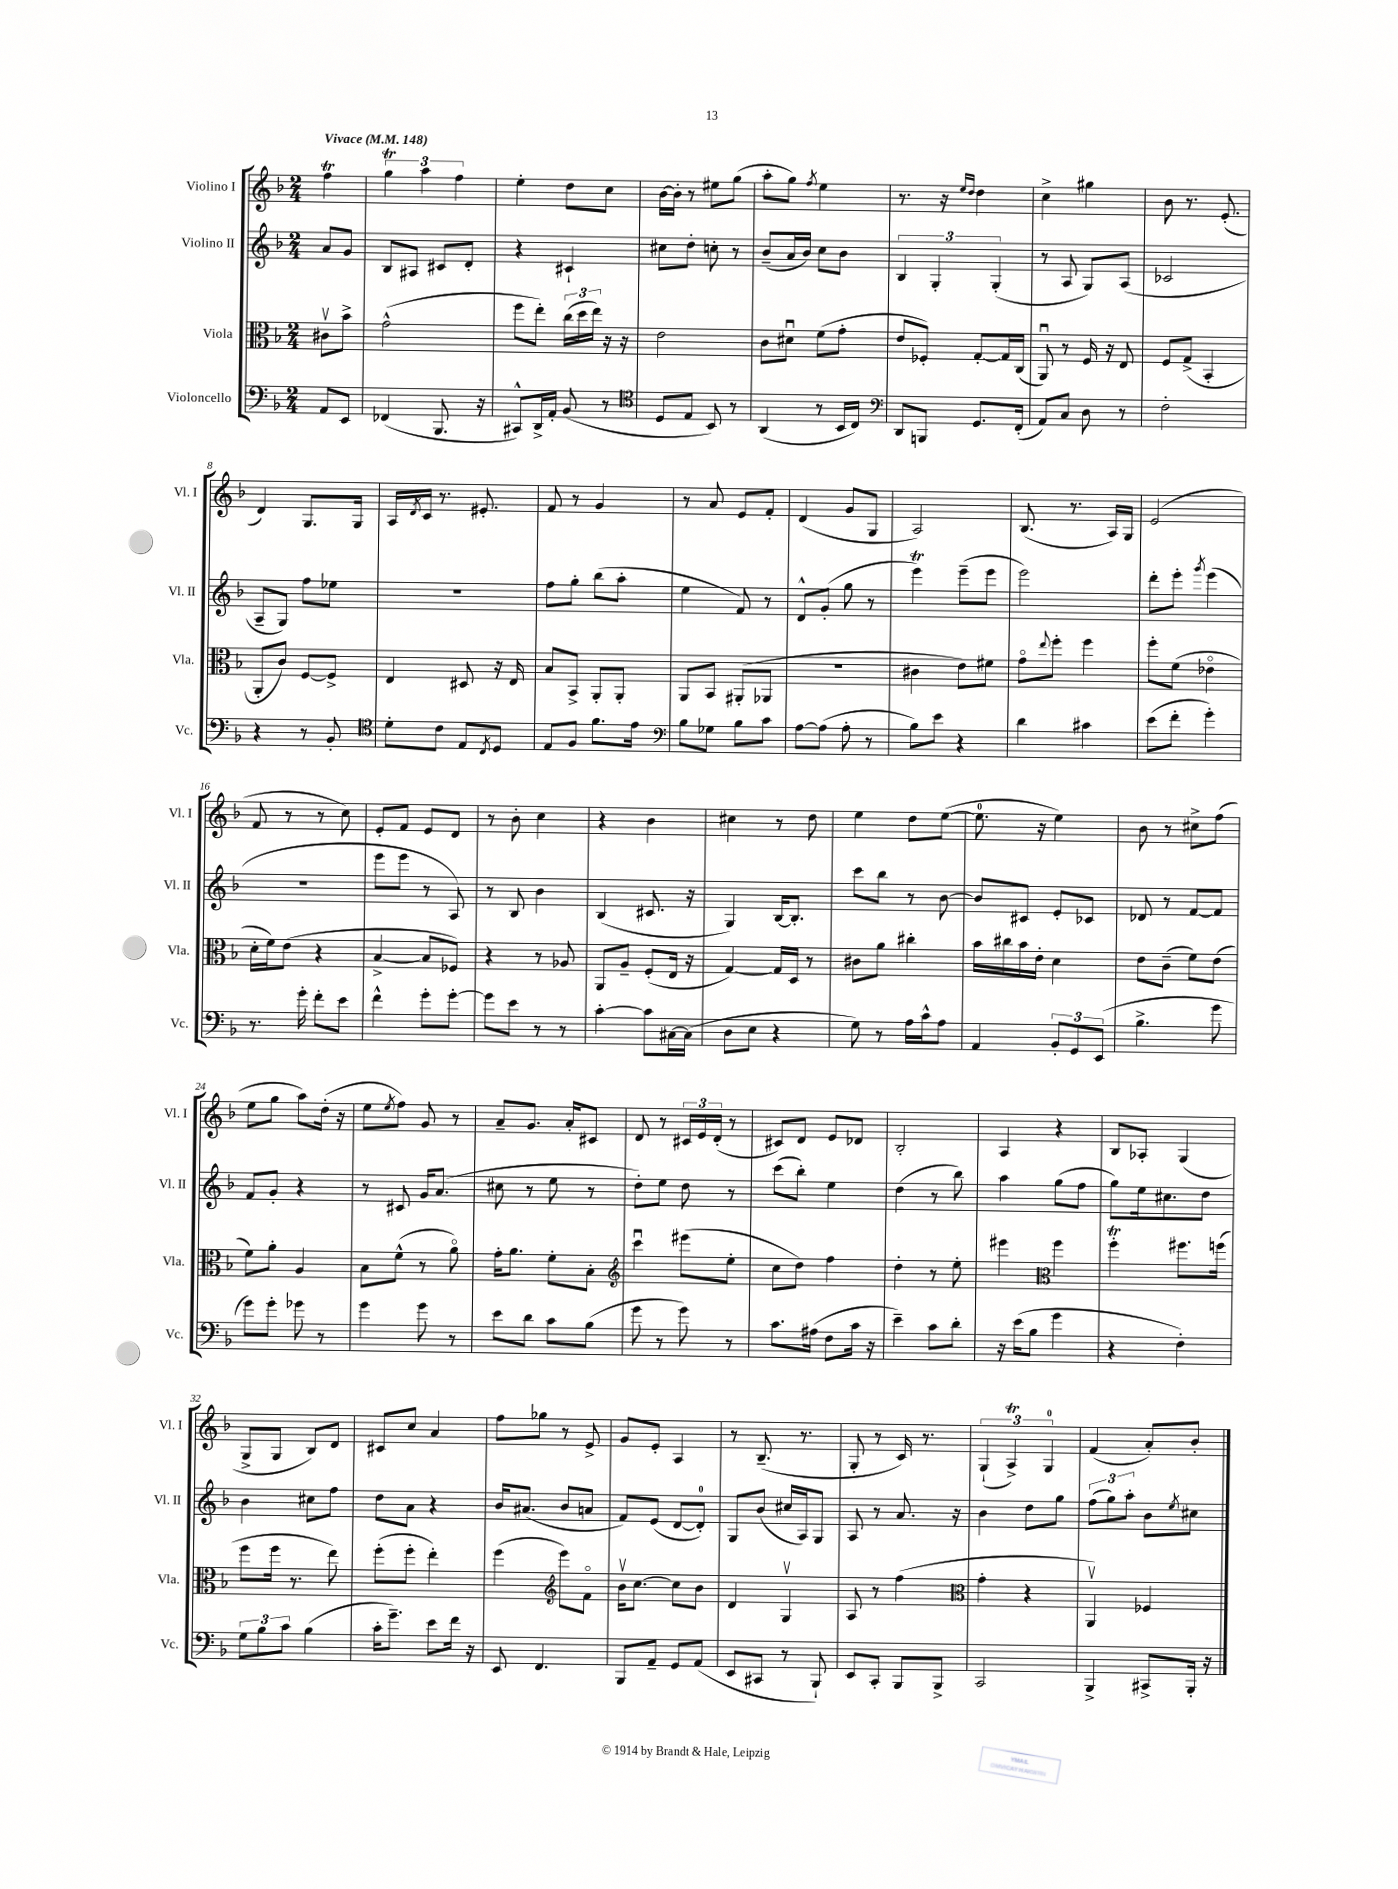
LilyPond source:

<<
\new StaffGroup <<
\new Staff = "s0" \with { instrumentName = "Violino I" shortInstrumentName = "Vl. I" } {
    \clef treble \key f \major \numericTimeSignature \time 2/4 \partial 4 \tempo "Vivace" 4 = 148
    f''4\trill |
    \tuplet 3/2 { g''4\trill a''4 f''4 } |
    e''4-. d''8 c''8 |
    bes'16~ bes'16-. r8 eis''8 g''8( |
    a''8-. g''8) \acciaccatura { f''8 } e''4 |
    r8. r16 \grace { e''16 d''16 } d''4 |
    c''4-> gis''4 |
    bes'8 r8. e'8.-.( |
    d'4) g8. g16 |
    a16 \acciaccatura { d'8 } c'16 r8. eis'8.-. |
    f'8 r8 g'4 |
    r8 a'8 e'8 f'8-. |
    d'4( g'8 g8 |
    a2) |
    bes8.( r8. a16) g16 |
    e'2( |
    f'8 r8 r8 c''8) |
    e'8-. f'8 e'8 d'8 |
    r8 bes'8-. c''4 |
    r4 bes'4 |
    cis''4 r8 d''8 |
    e''4 d''8 e''8~( |
    e''8.-0 r16 e''4) |
    bes'8 r8 cis''8-> f''8( |
    e''8 g''8 a''8) d''16-.( r16 |
    e''8 \acciaccatura { e''8 } f''8) g'8 r8 |
    a'8-- g'8. a'16-. cis'8 |
    d'8 r8 \tuplet 3/2 { cis'16 e'16 d'16-.( } r8 |
    cis'8) d'8 e'8 des'8 |
    bes2-. |
    a4 r4 |
    bes8 aes8-. g4( |
    g8-> g8 bes8) d'8 |
    cis'8 c''8 a'4 |
    f''8 ges''8 r8 e'8-> |
    g'8 e'8-. a4 |
    r8 bes8.--( r8. |
    g8-. r8 c'16) r8. |
    \tuplet 3/2 { g4-!( a4->\trill) g4-0 } |
    f'4( a'8-.) bes'8-. \bar "|." |
}
\new Staff = "s1" \with { instrumentName = "Violino II" shortInstrumentName = "Vl. II" } {
    \clef treble \key f \major \numericTimeSignature \time 2/4 \partial 4
    a'8 g'8 |
    bes8 ais8 cis'8 d'8-. |
    r4 cis'4-! |
    cis''8 d''8-. c''8-. r8 |
    bes'8--( a'16 bes'16) c''8 bes'8 |
    \tuplet 3/2 { bes4 g4-. g4-.( } |
    r8 a8 g8) a8( |
    ces'2 |
    a8-- g8) f''8 ees''8 |
    R2 |
    f''8 g''8-. bes''8( a''8-. |
    e''4 f'8) r8 |
    d'8-^ g'8-.( g''8 r8 |
    e'''4\trill) e'''8--( e'''8 |
    e'''2) |
    d'''8-. e'''8-. \acciaccatura { g'''8 } e'''4( |
    r2 |
    e'''8 e'''8 r8 a8) |
    r8 bes8 bes'4 |
    bes4( cis'8. r16 |
    g4) bes16~ bes8.-. |
    c'''8 bes''8 r8 bes'8~ |
    bes'8 cis'8 e'8-. ces'8 |
    des'8 r8 f'8~ f'8 |
    f'8 g'8-. r4 |
    r8 cis'8 g'16 a'8.( |
    cis''8 r8 e''8 r8 |
    d''8-.) e''8 d''8 r8 |
    c'''8( bes''8-.) e''4 |
    d''4( r8 bes''8) |
    a''4 g''8( f''8 |
    g''8) e''16 cis''8. d''8 |
    bes'4 cis''8 f''8 |
    d''8 a'8 r4 |
    bes'16 ais'8.( bes'8 a'8 |
    f'8) e'8( d'8~ d'8-0-.) |
    g8 bes'8( cis''16 a16) g8 |
    a8 r8 a'8. r16 |
    bes'4 d''8 g''8 |
    \tuplet 3/2 { f''8( g''8) a''8-. } bes'8 \acciaccatura { e''8 } cis''8 \bar "|." |
}
\new Staff = "s2" \with { instrumentName = "Viola" shortInstrumentName = "Vla." } {
    \clef alto \key f \major \numericTimeSignature \time 2/4 \partial 4
    cis'8\upbow bes'8-> |
    g'2-^( |
    f''8 e''8-.) \tuplet 3/2 { c''16( d''16 e''16) } r16 r16 |
    e'2 |
    c'8 dis'8\downbow f'8( g'8-. |
    e'8 fes8-.) g8~-. g16 c16( |
    a,8\downbow) r8 f16 r16 e8 |
    f8 g8->( bes,4-. |
    a,8-. c'8) f8~ f8-> |
    e4 dis8 r16 e16 |
    bes8 bes,8-> a,8-. a,8-. |
    a,8 bes,8 ais,8-.( aes,8 |
    R2 |
    cis'4 e'8) fis'8 |
    g'8\flageolet \appoggiatura { e''8 } f''8-. f''4 |
    f''8-. f'8( ees'4\flageolet |
    d'16-. f'16) e'8( r4 |
    bes4~-> bes8 fes8) |
    r4 r8 aes8 |
    a,8 a8-- f8-.( e16 r16 |
    g4~) g16 d16 r8 |
    cis'8 a'8 cis''4-. |
    bes'16 cis''16 bes'16 e'16-. d'4 |
    e'8 c'8--( f'8) e'8( |
    f'8) a'8-. a4 |
    bes8 f'8-^( r8 a'8\flageolet) |
    g'16-. a'8. f'8-. bes8-. |
    \clef treble c'''4\downbow eis'''8( e''8-. |
    c''8 d''8) f''4 |
    d''4-. r8 e''8-. |
    eis'''4 \clef alto f''4 |
    f''4-.\trill fis''8. f''16( |
    f''8 f''16 r8. e''8) |
    f''8-.( f''8-. e''4-.) |
    f''4( \clef treble e'''8) f'8\flageolet |
    bes'16\upbow c''8.~ c''8 bes'8 |
    d'4 g4\upbow |
    a8 r8 f''4( |
    \clef alto g'4-. r4 |
    a,4\upbow) fes4 \bar "|." |
}
\new Staff = "s3" \with { instrumentName = "Violoncello" shortInstrumentName = "Vc." } {
    \clef bass \key f \major \numericTimeSignature \time 2/4 \partial 4
    a,8 e,8 |
    fes,4( bes,,8. r16 |
    cis,8-^) d,16-> a,16-. bes,8( r8 |
    \clef tenor d8 e8 bes,8) r8 |
    a,4( r8 bes,16 c16) |
    \clef bass d,8 b,,8 g,8. f,16-.( |
    a,8) c8 d8 r8 |
    f2-. |
    r4 r8 bes,8-. |
    \clef tenor d'8-. c'8 e8 \acciaccatura { c8 } d8 |
    e8 f8 f'8. e'16 |
    \clef bass bes8 ges8 bes8 c'8 |
    a8~ a8( a8-. r8 |
    bes8) e'8 r4 |
    d'4 cis'4 |
    e'8( f'8-. g'4-.) |
    r8. g'16-. f'8-. e'8 |
    f'4-^ g'8-. g'8~-. |
    g'8 e'8 r8 r8 |
    c'4~-. c'8 cis16~ cis16( |
    d8 e8 r4 |
    g8) r8 a16 c'16-^ a8 |
    a,4 \tuplet 3/2 { bes,8-. g,8 e,8( } |
    bes4.-> g'8 |
    g'8) g'8-. ges'8 r8 |
    g'4 g'8 r8 |
    e'8 d'8 c'8 bes8( |
    g'8 r8 g'8) r8 |
    c'8. ais16( f8 c'16 r16 |
    e'4--) c'8 d'8-. |
    r16 e'16( bes8 g'4 |
    r4 f4-.) |
    \tuplet 3/2 { g8 bes8 c'8 } bes4( |
    c'16-. g'8.--) e'8 f'16 r16 |
    e,8 f,4. |
    bes,,8 a,8-- g,8 a,8( |
    e,8 cis,8 r8 bes,,8-!) |
    e,8 c,8-. bes,,8 bes,,8-> |
    c,2 |
    bes,,4-> cis,8-> bes,,16-. r16 \bar "|." |
}
>>
>>
